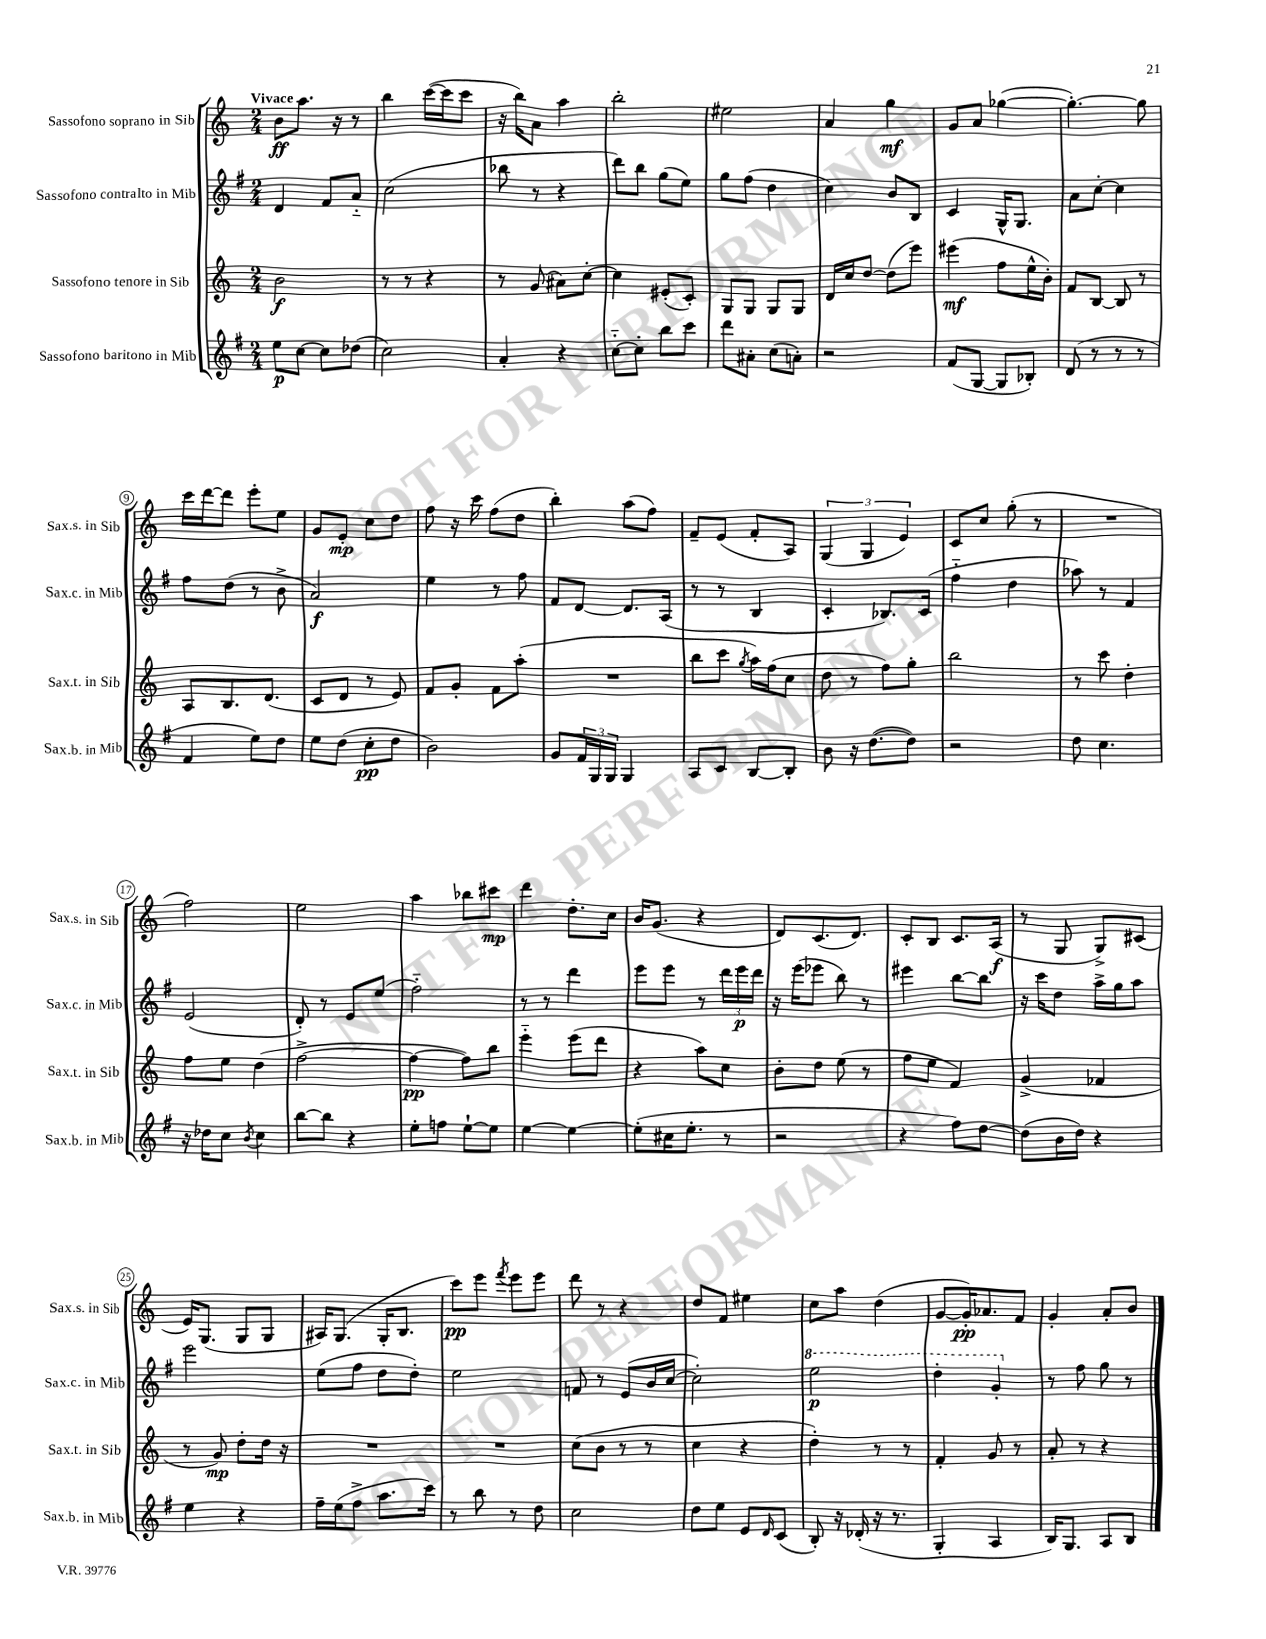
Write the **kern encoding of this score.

**kern	**kern	**kern	**kern
*staff4	*staff3	*staff2	*staff1
*clefG2	*clefG2	*clefG2	*clefG2
*k[f#]	*k[]	*k[f#]	*k[]
*M2/4	*M2/4	*M2/4	*M2/4
8ee	2b	4d	8b
[8cc	.	.	8.aa
8cc]	.	8f#	.
.	.	.	16r
(8dd-	.	8a'~	8r
=	=	=	=
2cc)	8r	(2cc	4bb
.	8r	.	.
.	4r	.	([16ccc
.	.	.	16ccc]
.	.	.	8ccc
=	=	=	=
4a'	8r	8bb-	16r
.	.	.	16bb)
.	(8g	8r	8a
4r	8a#)	4r	4aa
.	[8cc'	.	.
=	=	=	=
[8cc'~	4cc]	8ddd)	2bb'
8cc']	.	8bb	.
8bb	(8e#'	(8gg	.
8ccc	8c')	8ee)	.
=	=	=	=
8ddd	8G	8gg	2ee#
8a#'	8G	(8ff#	.
(8cc	8G	4dd	.
8a')	8G	.	.
=	=	=	=
2r	16d	4cc)	4a
.	16cc	.	.
.	[8dd	.	.
.	(8dd]	8b	4gg
.	8eee)	8B	.
=	=	=	=
(8f#	(4eee#	4c	8g
[8G	.	.	8a
8G]	8ff	16G^^	([4gg-
.	.	8.G	.
8B-')	16ee^^	.	.
.	16b')	.	.
=	=	=	=
(8d	8f	8a	4.gg-'_)
8r	[8B	[8cc'	.
8r	8B]	4cc]	.
8r	8r	.	8gg-]
=	=	=	=
4f#	8A	8ff#	16ccc
.	.	.	[16ddd
.	8.B	(8dd	8ddd]
8ee)	.	8r	8eee'
.	(8.d	.	.
8dd	.	8b^	8ee
=	=	=	=
8ee	8c	2a)	8g
(8dd	8d	.	8e'
8cc'	8r	.	8cc
8dd	8e)	.	8dd
=	=	=	=
2b)	8f	4ee	8ff
.	8g'	.	16r
.	.	.	16ccc
.	8f	8r	(8ff
.	(8aa'	8ff#	8dd
=	=	=	=
8g	2r	8f#	4bb')
24f#	.	[8d	.
24G	.	.	.
24G	.	.	.
4G	.	8.d]	(8aa
.	.	.	8ff)
.	.	(16A	.
=	=	=	=
8A	8bb	8r	8f~
8c	8ccc	8r	(8e
.	8qgg	.	.
[8B	16aa)	4B	8f'
.	(16ff	.	.
8B']	8cc	.	8A)
=	=	=	=
8b	8dd	4c'	(6G
16r	8r	.	.
.	.	.	6G
([8.dd	.	.	.
.	8ff)	8.B-)	.
.	.	.	6e)
8dd])	8gg'	.	.
.	.	(16c	.
=	=	=	=
2r	2bb	4ff#'~	8c
.	.	.	8cc
.	.	4dd	(8gg'
.	.	.	8r
=	=	=	=
8dd	8r	8aa-)	2r
4.cc	8ccc	8r	.
.	4dd'	4f#	.
=	=	=	=
16r	8ff	(2e	2ff)
16dd-	.	.	.
8cc	8ee	.	.
8qb	.	.	.
4cc	(4dd	.	.
=	=	=	=
[8bb	[2ff^	8d')	2ee
8bb]	.	8r	.
4r	.	8e	.
.	.	(8ee	.
=	=	=	=
8ee'	4ff_	2ff#'~)	4aa
8ff	.	.	.
[8ee`	8ff])	.	8bb-
8ee]	8bb	.	8ccc#
=	=	=	=
[4ee	4eee'~	8r	4ddd
.	.	8r	.
4ee_	(8eee	4ddd	8.dd'
.	8ddd	.	.
.	.	.	16cc
=	=	=	=
(8ee']	4r	8eee	16b
.	.	.	(8.g
16cc#	.	8eee	.
8.ee'	.	.	.
.	8aa)	8r	4r
8r	8cc	24ddd	.
.	.	24eee	.
.	.	24ddd	.
=	=	=	=
2r	8b'	16r	8d)
.	.	(16eee	.
.	8dd	8eee-	(8.c
.	(8ee	8bb)	.
.	.	.	8.d)
.	8r	8r	.
=	=	=	=
4r	8ff	4eee#	8c'
.	8ee	.	8B
8ff#)	4f)	[8bb	8.c
[8dd	.	8bb]	.
.	.	.	(16A
=	=	=	=
(8dd]	(4g^	16r	8r
.	.	16ccc	.
16b	.	8dd	8G
16dd)	.	.	.
4r	4f-	16aa^	8G^)
.	.	16gg	.
.	.	8aa	(8c#
=	=	=	=
4ee	8r	2eee	16e)
.	.	.	(8.G
.	8g)	.	.
4r	8dd'	.	8G
.	16dd	.	8G
.	16r	.	.
=	=	=	=
16ff#~	2r	(8ee	16A#)
(16ee	.	.	(8.G
8ff#^	.	8ff#	.
8.aa	.	8dd	16G'
.	.	.	8.B
.	.	8dd')	.
16ccc)	.	.	.
=	=	=	=
8r	2r	2ee	8ccc)
8bb	.	.	8eee
.	.	.	8qfff
8r	.	.	8eee
8dd	.	.	8eee
=	=	=	=
2cc	(8cc	8f	8ddd
.	8b	8r	8r
.	8r	(8e	4r
.	8r	16b	.
.	.	[16cc	.
=	=	=	=
8dd	4cc	2cc'])	8dd
8ee	.	.	8f
8e	4r	.	4ee#
16qqd	.	.	.
(8c	.	.	.
=	=	=	=
8B')	4dd')	2eee	8cc
16r	.	.	8aa
(16d-'	.	.	.
16r	8r	.	(4dd
8.r	.	.	.
.	8r	.	.
=	=	=	=
4G'	4f'	4ddd'	[8g
.	.	.	16g'])
.	.	.	8.a-
4A	8g	4gg'	.
.	8r	.	8f
=	=	=	=
16B)	8a'	8r	4g'
8.G	.	.	.
.	8r	8ff#	.
8A	4r	8gg	8a'
8B	.	8r	8b
==	==	==	==
*-	*-	*-	*-
